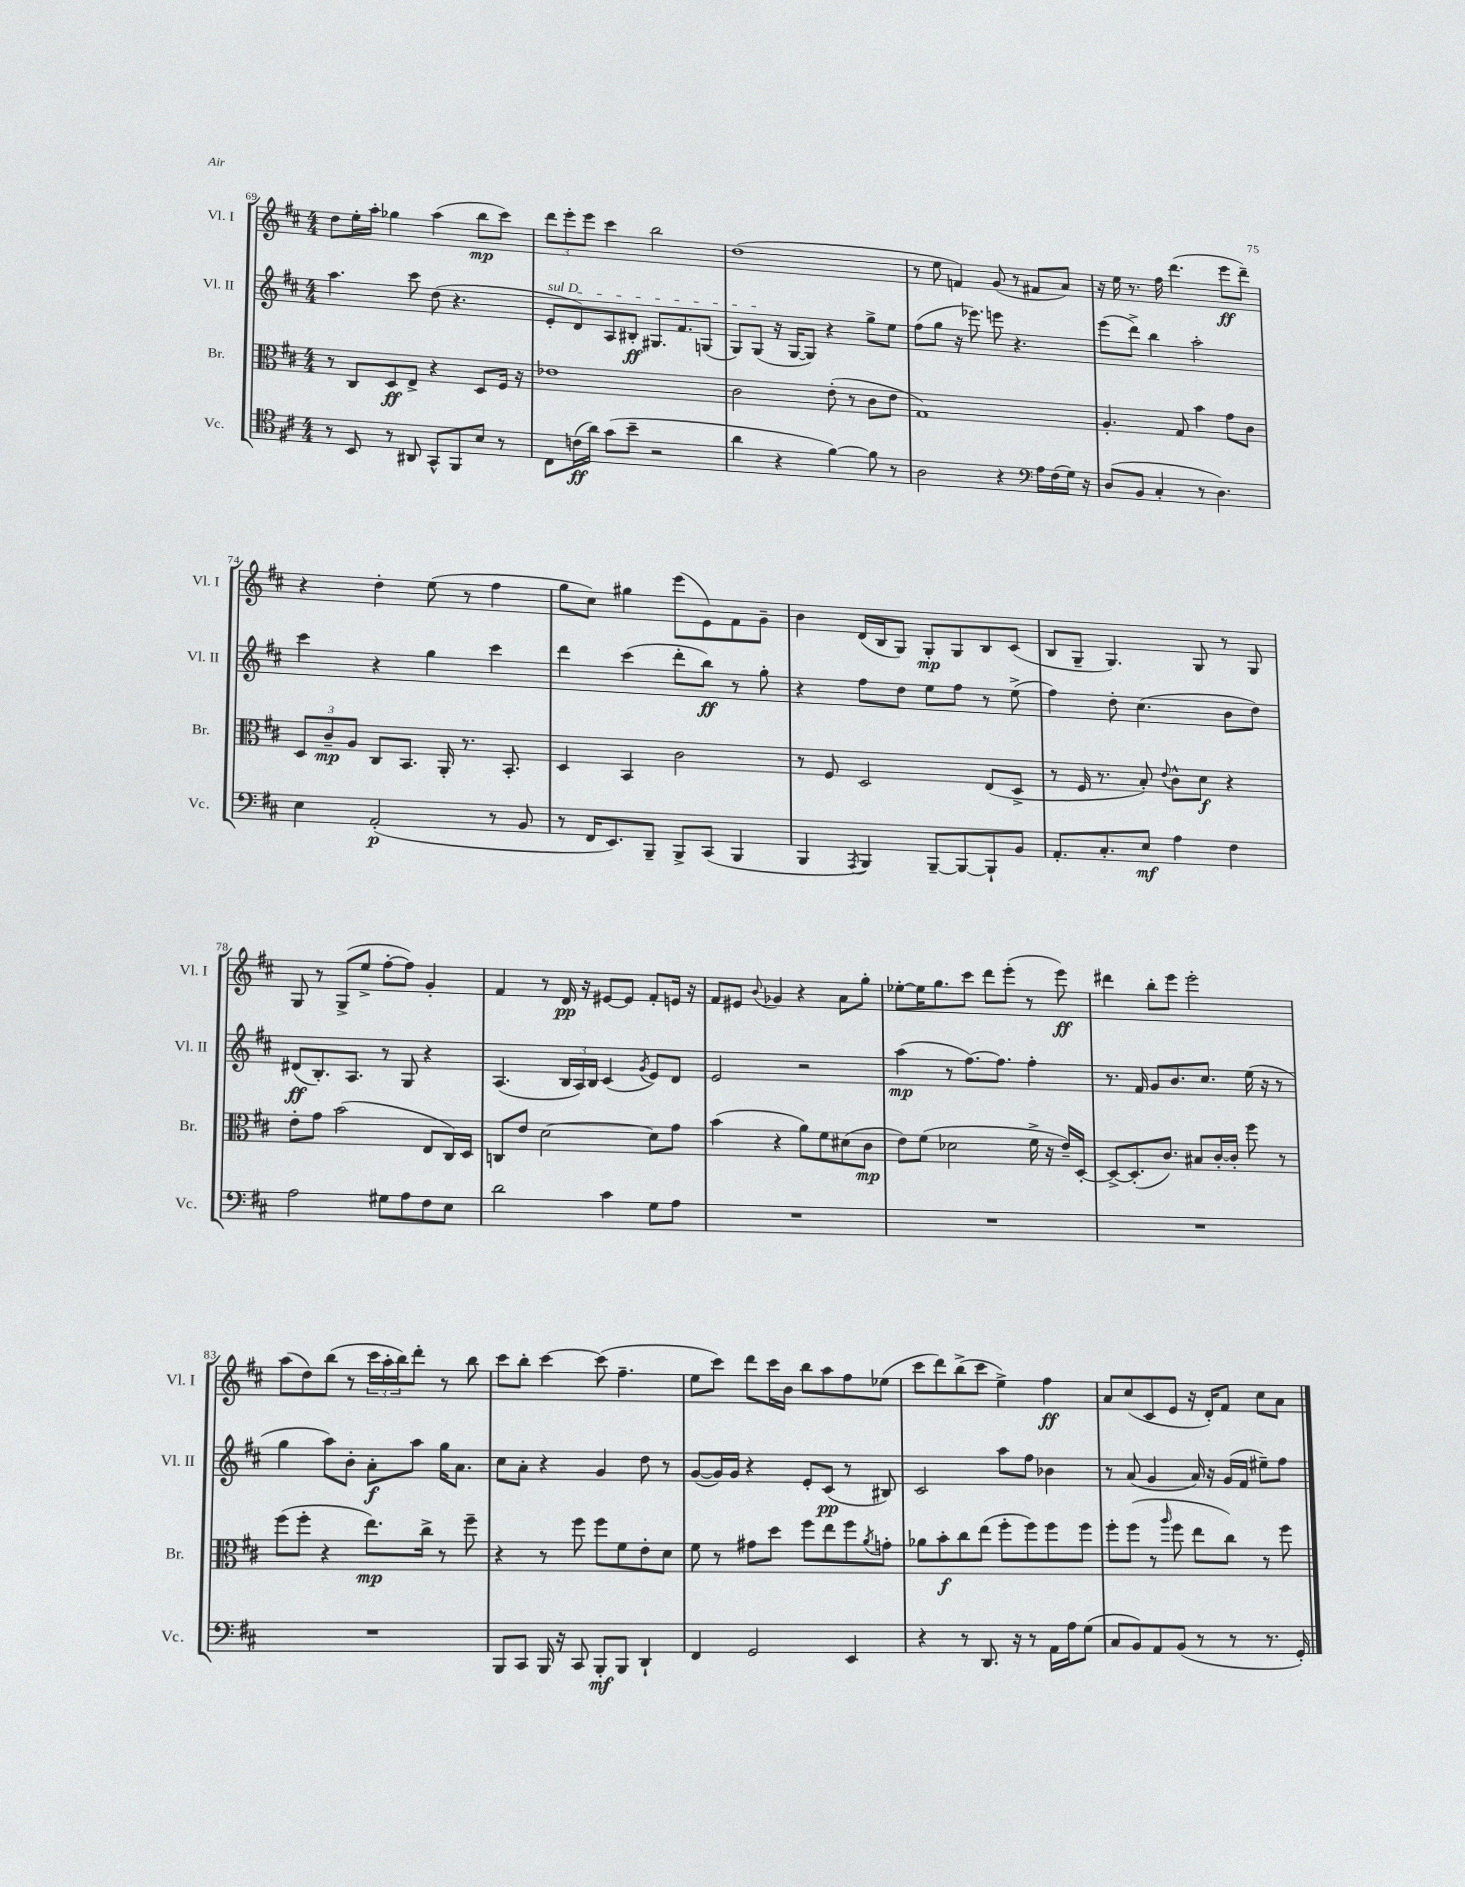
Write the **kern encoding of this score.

**kern	**dynam	**kern	**dynam	**kern	**dynam	**kern	**dynam
*part4	*part4	*part3	*part3	*part2	*part2	*part1	*part1
*staff4	*staff4	*staff3	*staff3	*staff2	*staff2	*staff1	*staff1
*I"Vc.	*	*I"Br.	*	*I"Vl. II	*	*I"Vl. I	*
*I'Vc.	*	*I'Br.	*	*I'Vl. II	*	*I'Vl. I	*
*clefC4	*	*clefC3	*	*clefG2	*	*clefG2	*
*k[f#c#]	*	*k[f#c#]	*	*k[f#c#]	*	*k[f#c#]	*
*M4/4	*	*M4/4	*	*M4/4	*	*M4/4	*
=69	=69	=69	=69	=69	=69	=69	=69
8r	.	8r	.	4.aa\	.	8dd\L	.
8BB/	.	8C#/L	.	.	.	16ee'\L	.
.	.	.	.	.	.	16aa'\JJ	.
8r	.	8D/	ff	.	.	4gg-X\	.
8AA#X/	.	8E^/J	.	8ccc#\	.	.	.
8GG^^/L	.	4r	.	(8dd\	.	(4aa\	.
8FF#/	.	.	.	4.r	.	.	.
8B/J	.	8D/L	.	.	.	8bb\L	mp
8r	.	16F#/Jk	.	.	.	8ccc#\J)	.
.	.	16r	.	.	.	.	.
=70	=70	=70	=70	=70	=70	=70	=70
!	!	!	!	!LO:TX:a:i:t=sul D	!	!	!
8C#\L	.	1e-X	.	8e'/L	.	12ddd\L	.
.	.	.	.	.	.	12eee'\	.
(16cn\L	ff	.	.	8d/)	.	.	.
.	.	.	.	.	.	12eee\J	.
16a\JJ)	.	.	.	.	.	.	.
(8g\L	.	.	.	8A/	.	4ccc#\	.
8b~\J	.	.	.	8B#X'/J	ff	.	.
2r	.	.	.	8.G#X/L	.	2bb\	.
.	.	.	.	8.f#/	.	.	.
.	.	.	.	(8Gn/J	.	.	.
=71	=71	=71	=71	=71	=71	=71	=71
4a\	.	2c#\	.	8G/L)	.	(1dd	.
.	.	.	.	(8G/J	.	.	.
4r	.	.	.	16r	.	.	.
.	.	.	.	[16G/KL	.	.	.
.	.	.	.	8G/J])	.	.	.
[4f#\)	.	(8e'\	.	4r	.	.	.
.	.	8r	.	.	.	.	.
8f#\]	.	8c#\L	.	8gg^\L	.	.	.
8r	.	8e\J	.	8ee\J	.	.	.
=72	=72	=72	=72	=72	=72	=72	=72
2A\	.	1G)	.	(8ff#\L	.	8r	.
.	.	.	.	8gg\J	.	8ee\	.
.	.	.	.	16r	.	4fn/)	.
.	.	.	.	8.eee-X\)	.	.	.
4r	.	.	.	8eeen\	.	(8g/	.
.	.	.	.	4.r	.	8r	.
*clefF4	*	*	*	*	*	*	*
16A\LL	.	.	.	.	.	8f#X/L	.
(16F#\	.	.	.	.	.	.	.
16G\JJ)	.	.	.	.	.	8a/J)	.
16r	.	.	.	.	.	.	.
=73	=73	=73	=73	=73	=73	=73	=73
(8D/L	.	4.A'/	.	(8eee\L	.	16r	.
.	.	.	.	.	.	16ee\	.
8BB/J	.	.	.	8ddd^\J)	.	8.r	.
4C#'/	.	.	.	4bb\	.	.	.
.	.	.	.	.	.	16ff#\	.
.	.	8G/	.	.	.	(4.ddd\	.
8r	.	4b\	.	2aa'\	.	.	.
4.D\)	.	.	.	.	.	.	.
.	.	8g\L	.	.	.	8eee\L	ff
.	.	8c#\J	.	.	.	8ddd~\J)	.
!!LO:LB:g=z
=74	=74	=74	=74	=74	=74	=74	=74
4E\	.	12D/L	.	4ccc#\	.	4r	.
.	.	12c#~/	mp	.	.	.	.
.	.	12A/J	.	.	.	.	.
(2AA'/	p	8C#/L	.	4r	.	4dd'\	.
.	.	8.BB/J	.	.	.	.	.
.	.	.	.	4gg\	.	(8ee\	.
.	.	16AA'/	.	.	.	.	.
.	.	8.r	.	.	.	8r	.
8r	.	.	.	4ccc#\	.	4ff#\	.
.	.	8.BB'/	.	.	.	.	.
8BB/	.	.	.	.	.	.	.
=75	=75	=75	=75	=75	=75	=75	=75
8r	.	4D/	.	4ddd\	.	8gg\L	.
16FF#/KL	.	.	.	.	.	8cc#\J)	.
8.EE/)	.	.	.	.	.	.	.
.	.	4BB/	.	(4ccc#\	.	4gg#X\	.
8BBB~/J	.	.	.	.	.	.	.
8BBB^/L	.	2c#\	.	8ddd'\L	.	(8eee\L	.
(8CC#/J	.	.	.	8bb\J)	ff	8e\)	.
4BBB/	.	.	.	8r	.	8f#\	.
.	.	.	.	8gg'\	.	8g~\J	.
=76	=76	=76	=76	=76	=76	=76	=76
4BBB/	.	8r	.	4r	.	4b\	.
.	.	8F#/	.	.	.	.	.
8qAAA/	.	.	.	.	.	.	.
4BBB/)	.	2D/	.	8ff#\L	.	(16d/LL	.
.	.	.	.	.	.	16B/J	.
.	.	.	.	8dd\J	.	8G/J)	.
[8BBB~/L	.	.	.	8ee\L	.	8G'/L	mp
8BBB/_	.	.	.	8ff#\J	.	8G/	.
8BBB`/]	.	(8E/L	.	8r	.	8B/	.
8BB/J	.	8D^/J	.	(8ee^\	.	(8c#/J	.
=77	=77	=77	=77	=77	=77	=77	=77
8.AA'/L	.	8r	.	4ff#\)	.	8B/L	.
.	.	16F#/	.	.	.	8G~/J	.
8.C#'/	.	8.r	.	.	.	.	.
.	.	.	.	8dd'\	.	4.G/)	.
8E/J	mf	8B'/)	.	(4.cc#\	.	.	.
.	.	8qqe/	.	.	.	.	.
4A\	.	8c#^^\L	.	.	.	.	.
.	.	8d\J	f	.	.	8G/	.
4F#\	.	4r	.	8b\L	.	8r	.
.	.	.	.	8dd\J)	.	8G/	.
!!LO:LB:g=z
=78	=78	=78	=78	=78	=78	=78	=78
2A\	.	8e'\L	.	(8d#X/L	ff	8G/	.
.	.	8g\J	.	8.B'/)	.	8r	.
.	.	(2b\	.	.	.	(8G^/L	.
.	.	.	.	8.A/J	.	.	.
.	.	.	.	.	.	8ee^/J	.
8G#X\L	.	.	.	8r	.	[8ff#'\L	.
8A\	.	.	.	8G/	.	8ff#\J])	.
8F#\	.	8E/L	.	4r	.	4g'/	.
8E\J	.	16C#/L)	.	.	.	.	.
.	.	16D/JJ	.	.	.	.	.
=79	=79	=79	=79	=79	=79	=79	=79
2d\	.	8Cn/L	.	(4.A/	.	4f#/	.
.	.	8e/J	.	.	.	.	.
.	.	[2d\	.	.	.	8r	.
.	.	.	.	24B/LL	.	16d/	pp
.	.	.	.	24A/)	.	.	.
.	.	.	.	.	.	16r	.
.	.	.	.	24B/JJ	.	.	.
4c#\	.	.	.	(4c#/	.	[8e#X/L	.
.	.	.	.	.	.	8e#/J]	.
.	.	.	.	8qg/	.	.	.
8G\L	.	8d\L]	.	8e/L)	.	8f#'/L	.
8A\J	.	8g\J	.	8d/J	.	16en/Jk	.
.	.	.	.	.	.	16r	.
=80	=80	=80	=80	=80	=80	=80	=80
1r	.	(4b\	.	2e/	.	8f#/L	.
.	.	.	.	.	.	8e#X/J	.
.	.	.	.	.	.	8qqb/	.
.	.	4r	.	.	.	4g-X/	.
.	.	8a\L)	.	2r	.	4r	.
.	.	8f#\	.	.	.	.	.
.	.	(8d#X\	.	.	.	8a\L	.
.	.	8c#\J	mp	.	.	8gg'\J	.
=81	=81	=81	=81	=81	=81	=81	=81
1r	.	8e\L)	.	(4aa\	mp	[8ee-X'\L	.
.	.	(8f#\J	.	.	.	16ee-\K]	.
.	.	.	.	.	.	8.gg\	.
.	.	2d-X\	.	8r	.	.	.
.	.	.	.	[8.ff#\L)	.	8ccc#\J	.
.	.	.	.	.	.	8ddd\L	.
.	.	.	.	8.ff#\J]	.	.	.
.	.	.	.	.	.	(8eee'\J	.
.	.	16f#^\	.	4ff#'\	.	8r	.
.	.	16r	.	.	.	.	.
.	.	16e~/LL)	.	.	.	8eee\)	ff
.	.	[16D'/JJ	.	.	.	.	.
=82	=82	=82	=82	=82	=82	=82	=82
1r	.	8D^/L_	.	8.r	.	4ddd#X\	.
.	.	(8.D'/]	.	.	.	.	.
.	.	.	.	16f#/	.	.	.
.	.	.	.	8g/L	.	8bb'\L	.
.	.	8.c#/J)	.	.	.	.	.
.	.	.	.	8.b/	.	8eee\J	.
.	.	8B#X/L	.	.	.	2eee'\	.
.	.	.	.	8.cc#/J	.	.	.
.	.	[16c#'/L	.	.	.	.	.
.	.	16c#'/JJ]	.	.	.	.	.
.	.	8ff#\	.	(16ee\	.	.	.
.	.	.	.	16r	.	.	.
.	.	8r	.	8r	.	.	.
!!LO:LB:g=z
=83	=83	=83	=83	=83	=83	=83	=83
1r	.	(8ff#\L	.	4gg\	.	(8aa\L	.
.	.	8ff#'\J	.	.	.	8dd\)	.
.	.	4r	.	8aa\L)	.	(8bb\J	.
.	.	.	.	8b'\J	.	8r	.
.	.	8.ee\L)	mp	8a'\L	f	24ccc#\LL	.
.	.	.	.	.	.	24aa'\	.
.	.	.	.	.	.	24bb\J)	.
.	.	.	.	8aa\J	.	8ddd'\J	.
.	.	16cc#^\Jk	.	.	.	.	.
.	.	8r	.	16gg\KL	.	8r	.
.	.	.	.	8.a\J	.	.	.
.	.	8ff#~\	.	.	.	8bb\	.
=84	=84	=84	=84	=84	=84	=84	=84
8BBB/L	.	4r	.	8cc#\L	.	8ccc#\L	.
8CC#/J	.	.	.	8a'\J	.	8bb'\J	.
16BBB/	.	8r	.	4r	.	[4ccc#\	.
16r	.	.	.	.	.	.	.
8CC#/	.	8ff#\	.	.	.	.	.
8BBB'/L	mf	8ff#\L	.	4g/	.	(8ccc#\]	.
8BBB/J	.	8f#\	.	.	.	4.ff#~\	.
4DD`/	.	8e'\	.	8dd\	.	.	.
.	.	8d\J	.	8r	.	.	.
=85	=85	=85	=85	=85	=85	=85	=85
4FF#/	.	8f#\	.	([8g/L	.	8ee\L	.
.	.	8r	.	16g/L])	.	8ccc#\J)	.
.	.	.	.	16g/JJ	.	.	.
2GG/	.	8g#X\L	.	4r	.	8ddd\L	.
.	.	8dd\J	.	.	.	16ccc#\L	.
.	.	.	.	.	.	16b\JJ	.
.	.	8ff#\L	.	8e'/L	.	8bb\L	.
.	.	8ee\	.	(8c#/J	pp	8aa\	.
4EE/	.	8ff#\	.	8r	.	8ff#\	.
.	.	8qa/	.	.	.	.	.
.	.	8gn'\J	.	8B#X/)	.	(8ee-X\J	.
=86	=86	=86	=86	=86	=86	=86	=86
4r	.	8a-X\L	.	2c#/	.	8ccc#\L	.
.	.	8b'\	f	.	.	8ddd\)	.
8r	.	8cc#\	.	.	.	(8bb^\	.
8.DD/	.	(8ee\J	.	.	.	8ccc#\J	.
.	.	8ff#'\L	.	8aa\L	.	4ee^\)	.
16r	.	.	.	.	.	.	.
8r	.	8ff#\)	.	8ff#\J	.	.	.
16AA\LL	.	8ff#\	.	4b-X\	.	4ff#\	ff
16A\J	.	.	.	.	.	.	.
(8G\J	.	8ff#\J	.	.	.	.	.
=87	=87	=87	=87	=87	=87	=87	=87
8C#/L	.	8ff#'\L	.	8r	.	8a/L	.
8BB/)	.	(8ff#\J	.	(8a/	.	(8cc#/	.
8AA/	.	8r	.	4g/	.	8c#/	.
.	.	16qqaa/	.	.	.	.	.
(8BB/J	.	8ff#\	.	.	.	8e/J	.
8r	.	8ee\L	.	16a/)	.	16r	.
.	.	.	.	16r	.	16d'/KL)	.
8r	.	8cc#\J)	.	(16g/LL	.	8f#/J	.
.	.	.	.	16f#/JJ	.	.	.
8.r	.	8r	.	8ee#X~\L)	.	8cc#\L	.
.	.	8ff#\	.	8ff#\J	.	8a\J	.
16GG'/)	.	.	.	.	.	.	.
==	==	==	==	==	==	==	==
*-	*-	*-	*-	*-	*-	*-	*-
